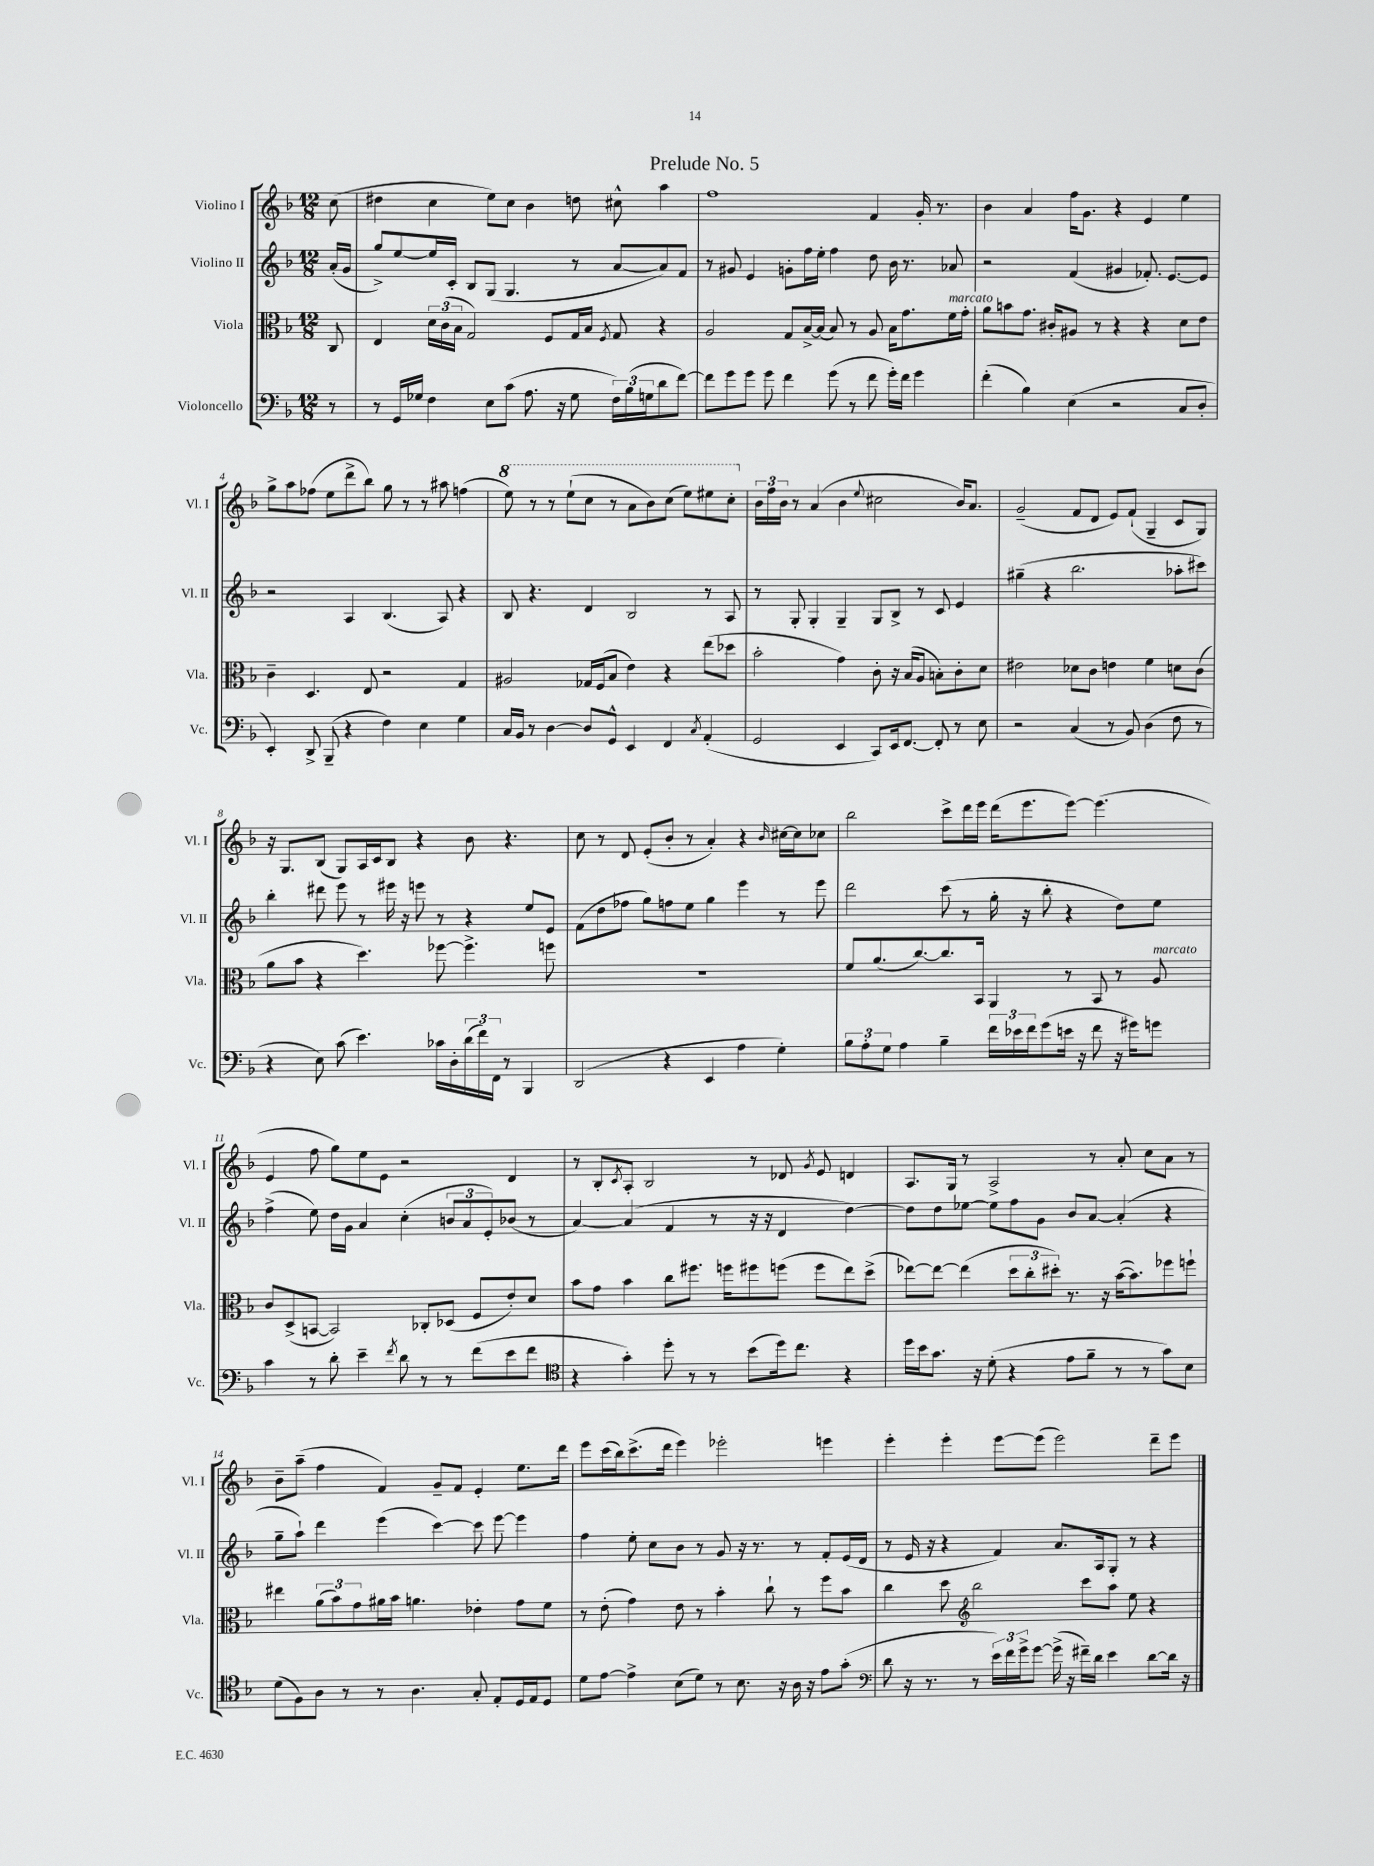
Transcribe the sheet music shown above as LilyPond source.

\header { title = "Prelude No. 5" }
<<
\new StaffGroup <<
\new Staff = "s0" \with { instrumentName = "Violino I" shortInstrumentName = "Vl. I" } {
    \clef treble \key f \major \numericTimeSignature \time 12/8 \partial 8
    c''8( |
    dis''4 c''4 e''8) c''8 bes'4 d''8 cis''8-^ a''4 |
    f''1 f'4 g'16-. r8. |
    bes'4 a'4 f''16 g'8. r4 e'4 e''4 |
    g''8-> a''8 fes''8( e''8 d'''8-> bes''8) g''8 r8 r8 ais''8 f''4( |
    \ottava #1 e'''8) r8 r8 e'''8-!( c'''8 r8 a''8 bes''8) c'''8( e'''8) eis'''8 c'''8-. \ottava #0 |
    \tuplet 3/2 { bes'16 f''16 bes'16 } r8 a'4( bes'4 \appoggiatura { e''8 } cis''2 bes'16) a'8. |
    g'2--( f'8 d'8 e'8) f'8-!( g4-- c'8 g8) |
    r16 g8. bes8( g8) a16 c'16 bes8 r4 bes'8 r4. |
    c''8 r8 d'8 e'8-.( bes'8-. r8 a'4-.) r4 \grace { bes'16 } cis''16~ cis''16 ces''8 |
    bes''2 c'''8-> d'''16 e'''16 d'''16( e'''8. e'''8~) e'''4.( |
    e'4 f''8 g''8) e''8 e'8 r2 d'4 |
    r8 bes8-. \acciaccatura { c'8 } a8-. bes2 r8 des'8 \acciaccatura { g'8 } e'8 d'4 |
    a8. g16 r8 a2-> r8 a'8-. c''8 a'8 r8 |
    bes'8-- a''8--( f''4 f'4) g'8-- f'8 e'4-. e''8. d'''16 |
    e'''8 c'''16( bes''16) c'''8.->( d'''16 e'''4) ees'''2-. e'''4 |
    e'''4-. e'''4-. e'''8~ e'''8( e'''2) d'''8-- e'''8 \bar "|." |
}
\new Staff = "s1" \with { instrumentName = "Violino II" shortInstrumentName = "Vl. II" } {
    \clef treble \key f \major \numericTimeSignature \time 12/8 \partial 8
    a'16-.( g'16 |
    g''8->) e''8~ e''16 c'16-. bes8 g8( g4. r8 a'8~ a'8) f'8 |
    r8 gis'8 e'4 g'8-. f''16 e''16-. f''4 d''8 bes'16 r8. aes'8 |
    r2 f'4( gis'4 fes'8.-.) e'8.~ e'8 |
    r2 a4 bes4.( a8) r4 |
    bes8 r4. d'4 bes2 r8 a8 |
    r8 g8-. g4-. g4-- g8 bes8-> r8 c'8 e'4 |
    gis''4--( r4 bes''2. aes''8-. cis'''8) |
    bes''4-. dis'''8 e'''8 r8 eis'''16 r16 e'''8 r8 r4 e''8 e'8 |
    f'8( d''8 fes''8 g''8) f''8 e''8 g''4 e'''4 r8 e'''8 |
    d'''2 c'''8( r8 g''16-. r16 bes''8-. r4 d''8) e''8 |
    f''4->( e''8) d''16 g'16 a'4 c''4-.( \tuplet 3/2 { b'8 a'8 e'8-.) } bes'8( r8 |
    a'4~) a'4( f'4 r8 r16 r16 d'4 d''4~) |
    d''8 d''8 ees''8~ ees''8 f''8 g'8 bes'8 a'8~ a'4-.( r4 |
    g''8-- a''8-!) d'''4 e'''4( c'''4~) c'''8 e'''8~ e'''4 |
    f''4 e''8-. c''8 bes'8 r8 g'8 r16 r8. r8 f'8-. e'16( d'16 |
    r8 e'16 r16 r4 f'4) a'8. a16 g8-. r8 r4 \bar "|." |
}
\new Staff = "s2" \with { instrumentName = "Viola" shortInstrumentName = "Vla." } {
    \clef alto \key f \major \numericTimeSignature \time 12/8 \partial 8
    c8 |
    e4 \tuplet 3/2 { d'16 c'16( bes16 } g2) f8 g16 bes16 \acciaccatura { f8 } g8 r4 |
    a2 g8 bes16~-> bes16( bes8) r8 a8 bes16 g'8. f'16^\markup { \italic "marcato" } g'16-. |
    a'8 b'8 g'8. cis'16-. ais8 r8 r4 r4 d'8 e'8 |
    c'4-- d4. e8 r2 g4 |
    ais2 ges16 f16( bes8 e'4) r4 e''8( des''8 |
    bes'2-. g'4) c'8-. r16 bes16( a8 b8-.) c'8-. d'8 |
    eis'2 des'8 c'8 e'4 f'4 d'8 c'8( |
    a'8 bes'8 r4 d''4.) fes''8~ fes''4.-> f''8 |
    R1. |
    f'8 a'8.( c''8.~) c''8. bes,16 a,4 r8 bes,8 r8 a8^\markup { \italic "marcato" } |
    c'8 d8->( b,8~ b,2) ces8-. des8( f8 e'8-.) d'8 |
    bes'8 g'8 bes'4 c''8 fis''8. f''16 fis''8 f''8( f''8 e''8) d''8->( |
    ees''8~) ees''8~ ees''4( \tuplet 3/2 { d''8 c''8-. dis''8-.) } r8. r16 bes'16~( bes'8.) fes''8 f''8-! |
    eis''4 \tuplet 3/2 { a'8( bes'8) g'8 } ais'16 bes'16 a'4. ees'4-. g'8 f'8 |
    r8 e'8-.( g'4) e'8 r8 bes'4-. c''8-! r8 f''8 bes'8 |
    c''4 d''8 \clef treble bes''2 c'''8 a''8 e''8 r4 \bar "|." |
}
\new Staff = "s3" \with { instrumentName = "Violoncello" shortInstrumentName = "Vc." } {
    \clef bass \key f \major \numericTimeSignature \time 12/8 \partial 8
    r8 |
    r8 g,16 ges16 f4 e8 c'8( a8. r16 ges8 \tuplet 3/2 { f16) bes16( g16 } d'8 f'8~) |
    f'8 g'8 g'8 g'8 f'4 g'8( r8 f'8 g'16-.) f'16 g'4 |
    f'4-.( bes4) e4( r2 c8 d8-. |
    e,4-.) d,8-> bes,,8--( r4 f4) e4 g4 |
    c16 bes,16 r8 d4~ d8 g,8-^ e,4 f,4 \acciaccatura { c8 } a,4-.( |
    g,2 e,4 c,8) e,16 f,8.~ f,8-. r8 e8 |
    r2 c4( r8 bes,8) d4( f8 r8 |
    r4 e8) c'8( e'4.) ces'16 d16-. \tuplet 3/2 { d'16( f'16) f,16 } r8 bes,,4 |
    d,2( r4 e,4 a4 g4-.) |
    \tuplet 3/2 { bes8 a8-. g8 } a4 bes4-- \tuplet 3/2 { f'16 ees'16 f'16 } g'8( e'16 r16 f'8 r16 gis'16) g'8 |
    c'4 r8 d'8-. e'4-- \acciaccatura { f'8 } d'8 r8 r8 f'8( e'8 f'8 |
    \clef tenor r4 g'4-.) d''8-. r8 r8 bes'8( d''16) c''8. r4 |
    d''16 bes'16 g'8. r16 d'8-.( r4 e'8 f'8-- r8 r8 g'8) bes8 |
    d'8( f8) a8 r8 r8 a4. g8-. e8-. d16 e16 d8 |
    d'8 e'8~ e'4-> bes8( d'8) r8 bes8. r16 a16 r16 e'8 g'8-.( |
    \clef bass d'8 r16 r8. r8 \tuplet 3/2 { e'16) f'16 g'16-> } g'8~ g'16->( r16 fis'16--) d'16 e'4 d'8~ d'16 r16 \bar "|." |
}
>>
>>
